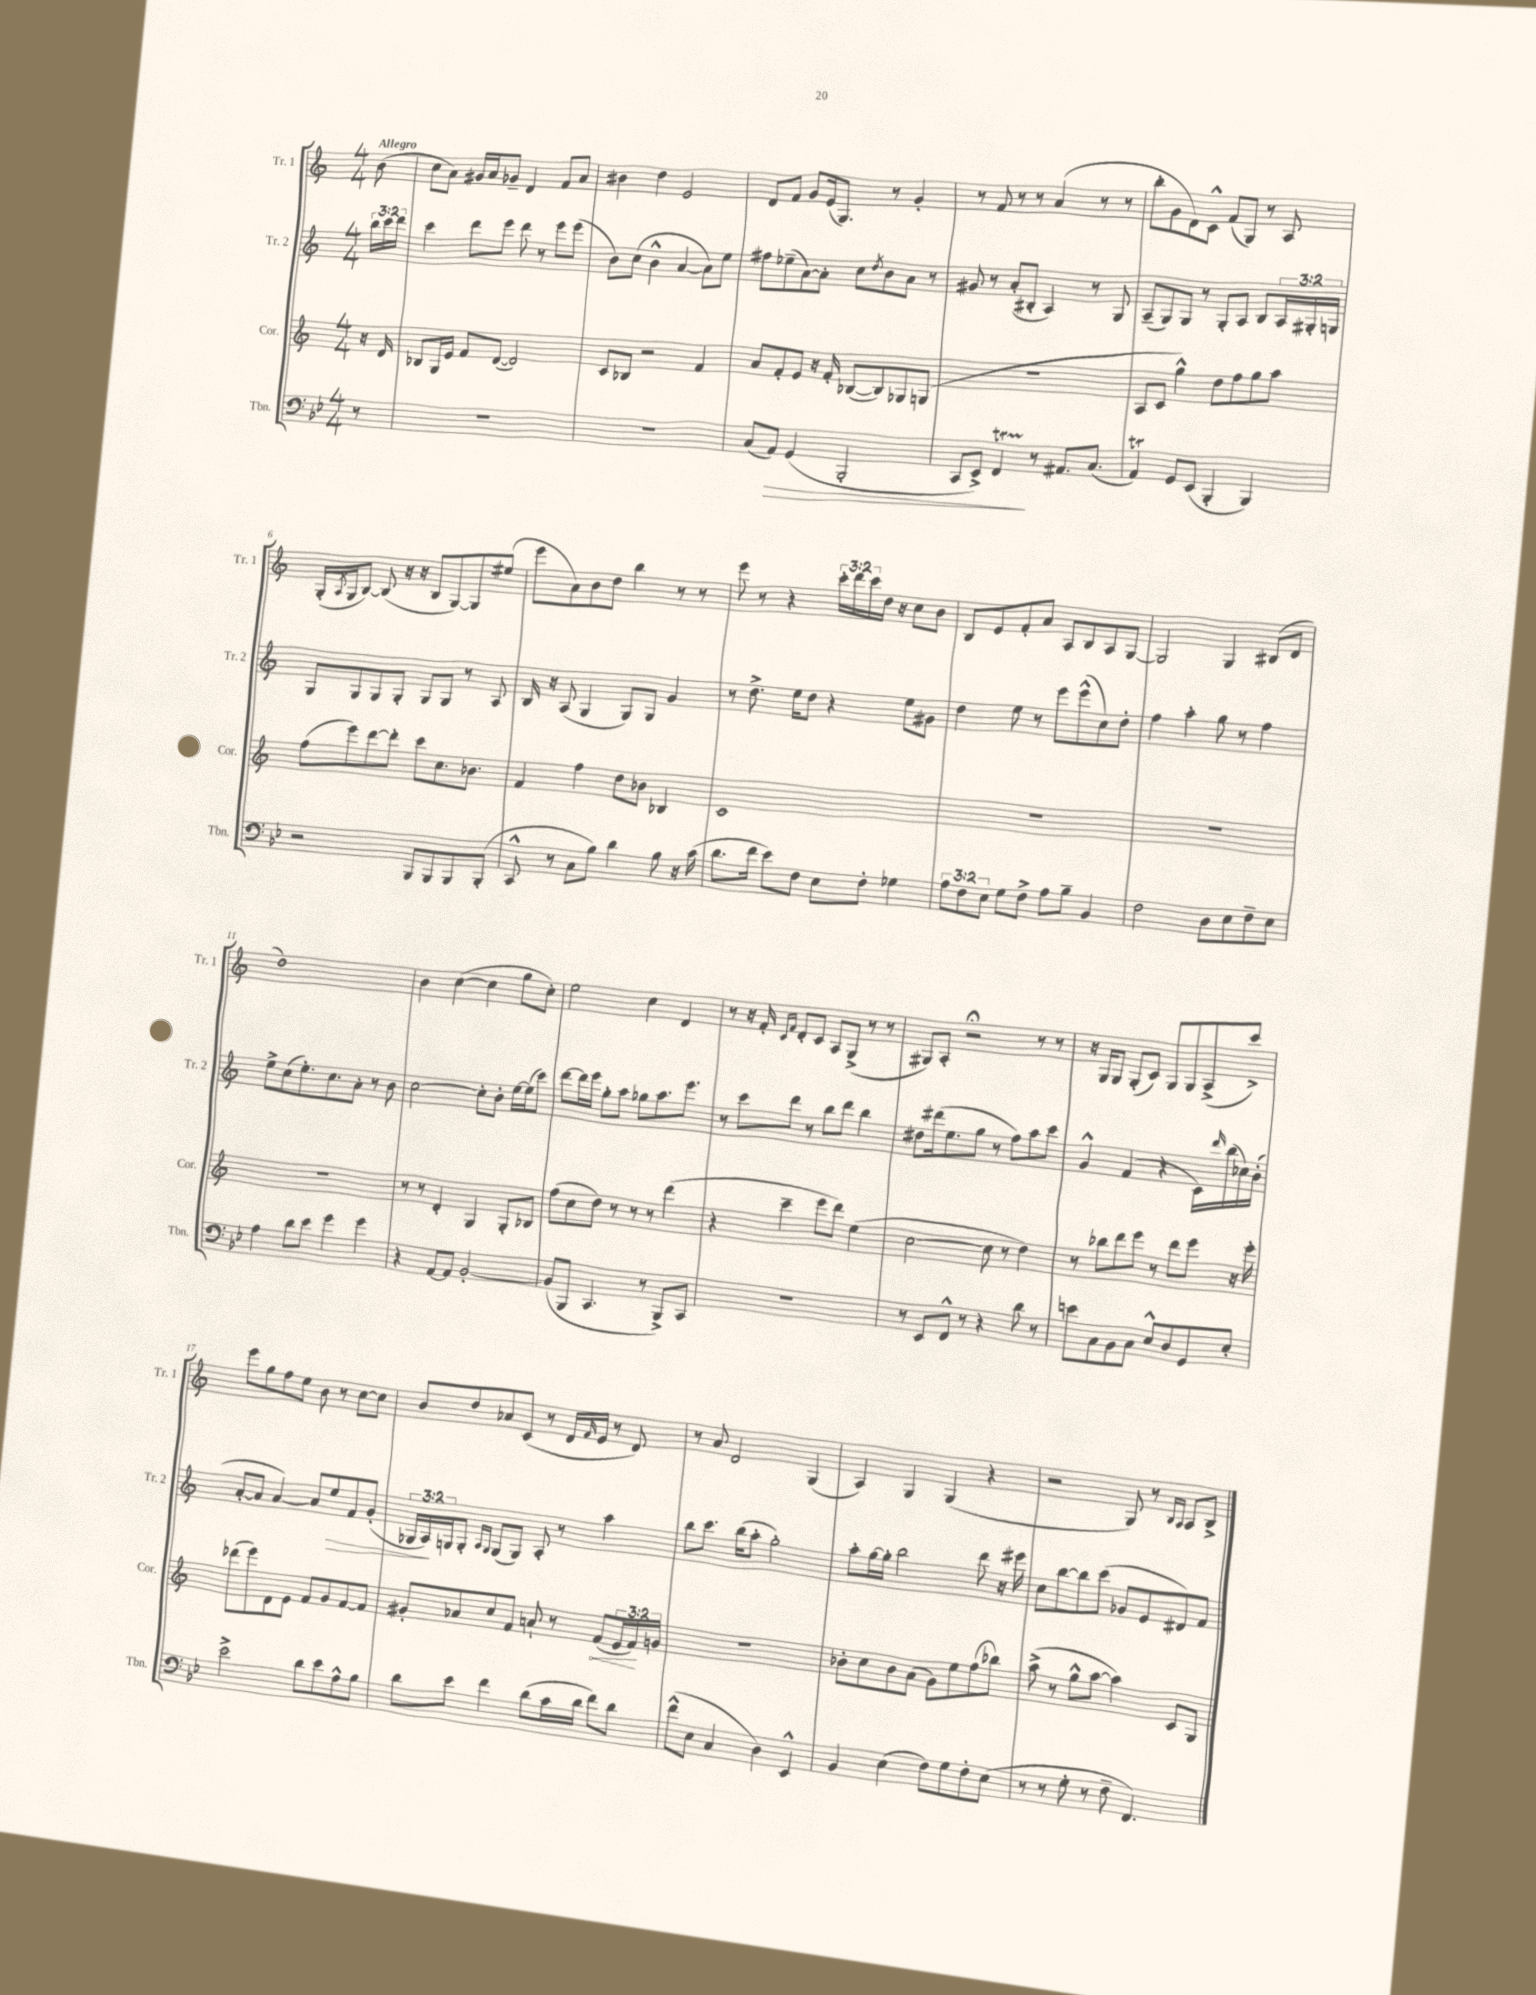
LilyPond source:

<<
\new StaffGroup <<
\new Staff = "s0" \with { instrumentName = "Tr. 1" shortInstrumentName = "Tr. 1" } {
    \clef treble \key c \major \numericTimeSignature \time 4/4 \override Staff.TupletNumber.text = #tuplet-number::calc-fraction-text \partial 8 \tempo "Allegro"
    b'8( |
    c''8 a'8) gis'16 a'16 ges'8-- d'4 f'8 a'8 |
    bis'4 d''4 e'2 |
    d'8 f'8 g'8 e'16( g8.) r8 g'4-. |
    r8 f'8 r8 r8 a'4( r8 r8 |
    b''8-. g'8 d'8) c'8-^ f'8( g8) r8 a8 |
    g16-.( \acciaccatura { a8 } g16 b8~) b8( r16 r16 b8 g8~) g8 eis''8( |
    e'''8 a'8) b'8 d''8 b''4 r8 r8 |
    e'''8 r8 r4 \tuplet 3/2 { c'''16-. d'''16 c'''16 } d''16 r16 c''8 b'8 |
    b8 e'8 f'8-. a'8 a8 b8 a8 g8~ |
    g2 g4 bis8( d'8 |
    d''1) |
    b'4 c''4~( c''4 g''8 c''8-.) |
    e''2 c''4 d'4 |
    r8 r16 f'16-. \grace { c'16 f'16 } d'8-. c'8 a8 g8->( r8 r8 |
    gis8) a8-. r2\fermata r8 r8 |
    r16 g16 g8 g8-.( c'8) g8 g8 a8->( c'''8->) |
    e'''8 g''8 f''8 e''8 b'8 r8 c''8~ c''8 |
    b'8 d''8 aes'8 c'8( r8 d'16 \grace { f'16 } e'16 r8 d'8) |
    r8 a'8 d'2 g4( |
    a4) g4 g4( r4 |
    r2 g8) r8 \grace { b16 a16 } a8 b8-> \bar "|." |
}
\new Staff = "s1" \with { instrumentName = "Tr. 2" shortInstrumentName = "Tr. 2" } {
    \clef treble \key c \major \numericTimeSignature \time 4/4 \override Staff.TupletNumber.text = #tuplet-number::calc-fraction-text \partial 8
    \tuplet 3/2 { b''16 c'''16 d'''16 } |
    c'''4 d'''8 e'''8 d'''8 r8 e'''8 e'''8( |
    b'8) c''8( b'4-^ a'4~ a'8) e''8 |
    fis''8 ees''8--( a'8~) a'8-. c''8 \acciaccatura { d''8 } b'8 a'8 r8 |
    gis'8 r8 a'8-.( bis8-. a4) r8 g8 |
    a8--( g8) g8 r8 g8-. a8 b8 \tuplet 3/2 { a16 gis16-. g16 } |
    g8 g8 g8 g8-. g8 g8 r8 a8 |
    b16 r16 a8( g4 g8) g8 g'4 |
    r8 d''8.-> e''16 d''8 r4 e''8 gis'8 |
    d''4 e''8 r8 e'''8 e'''8-^( c''8) d''8-. |
    f''4 a''4-. g''8 r8 f''4 |
    e''8-> c''8( e''8.-.) c''8. a'8-. r8 b'8 |
    c''2~ c''8-. b'8-. e''16~ e''16( c'''8) |
    d'''8~ d'''16 e'''16 g''8-. a''8 ges''8 a''8. e'''8. |
    r8 c'''8 d'''8 r8 b''8 d'''8 b''4 |
    dis''8 dis'''16( e''8. g''8 r8 f''8) a''8 c'''8 |
    g'4-^ f'4( r4 c'16) \grace { d'''16 } b''16( ces''16) b'16-.( |
    a'8~-. a'8 a'4~) a'8 e''8\> f'8 g'8-.( |
    \tuplet 3/2 { ges16 a16\!) g16 } g8-. \grace { a16 g16 } g8( g8) a8-. r8 a''4 |
    b''8 c'''8. b''16( a''8-. g''2-.) |
    a''8-. g''16~ g''16-. b''2 d'''8 r16 eis'''16 |
    c''8 b''8~ b''8 c'''8( ges'8 e'8 dis'8) f'8 \bar "|." |
}
\new Staff = "s2" \with { instrumentName = "Cor." shortInstrumentName = "Cor." } {
    \clef treble \key c \major \numericTimeSignature \time 4/4 \override Staff.TupletNumber.text = #tuplet-number::calc-fraction-text \partial 8
    r16 d'16 |
    bes8 g16 e'16 f'8 d'8~( d'2) |
    c'8 bes8 r2 f'4 |
    a'8 f'8-. e'8 r16 f'16-. bes8~( bes8) ges8 g8( |
    R1 |
    a8 c'8 g''4-^) d''8 f''8 g''8 a''8 |
    f''8( e'''8) d'''8~ d'''8-. c'''8 c''8. bes'8. |
    f'4 f''4 d''8 bes'8 bes4 |
    c'1 |
    R1 |
    R1 |
    R1 |
    r8 r8 d'4-. g4 g8-. bes8 |
    f''8( c''8 d''8) r8 r8 r8 d'''4( |
    r4 c'''4-- e'''8 d'''8) e''4( |
    c''2~ c''8 r8 d''4) |
    r8 bes''8 d'''8 e'''8 r8 d'''8 e'''8 r16 e'''16-. |
    des'''8( e'''8) d'8 e'8 f'8 g'8 f'8~ f'8 |
    gis'8-. aes'8 c''8 f'8 a'8-! r8 \once \override Hairpin.circled-tip = ##t f'8\<( \tuplet 3/2 { e'16 f'16\!) g'16 } |
    r1 |
    bes'8-. c''8 bes'8 a'8( g'8) e''8 f''8( bes''8) |
    a''8->( r8 g''8-^ a''8~ a''4) c'8 g8 \bar "|." |
}
\new Staff = "s3" \with { instrumentName = "Tbn." shortInstrumentName = "Tbn." } {
    \clef bass \key bes \major \numericTimeSignature \time 4/4 \override Staff.TupletNumber.text = #tuplet-number::calc-fraction-text \partial 8
    r8 |
    R1 |
    r1 |
    c8( a,8\>) g,4( bes,,2-. |
    c,8 ees,8->) f,4\startTrillSpan\! r8\stopTrillSpan ais,8. c8.( |
    a,4\trill) g,8 ees,8( bes,,4-. bes,,4) |
    r2 bes,,8 bes,,8 bes,,8 bes,,8-.( |
    c,8-^ r8 c8 bes8) d'4 bes8 r16 c'16( |
    d'8. f'16 ees'8) f8 ees8 f8-. ges4 |
    \tuplet 3/2 { a8 f8 ees8 } g8 f8-> a8 bes8-- bes,4 |
    f2 d8 ees8 f8-- ees8 |
    a4 d'8 ees'8 g'4 g'4 |
    r4 a,8~ a,8 bes,2~-. |
    bes,8( bes,,8 c,4. r8 bes,,8->) c,8 |
    R1 |
    r8 ees,8 f,8-^ r8 r4 d'8 r8 |
    e'8 c8 bes,8 c8 ees8-^ d8 g,8 ees8-. |
    ees'2-> d'8 ees'8 a8-^ bes8 |
    d'8 ees'8 f'4 d'8( c'16 d'16 f'8) d'8 |
    f'8-^( ees8 c4 d4) ees,4-^ |
    bes,4 ees4( f8) g8 f8-. ees8( |
    r8 r8 g8-. r8 f8-- f,4.) \bar "|." |
}
>>
>>
